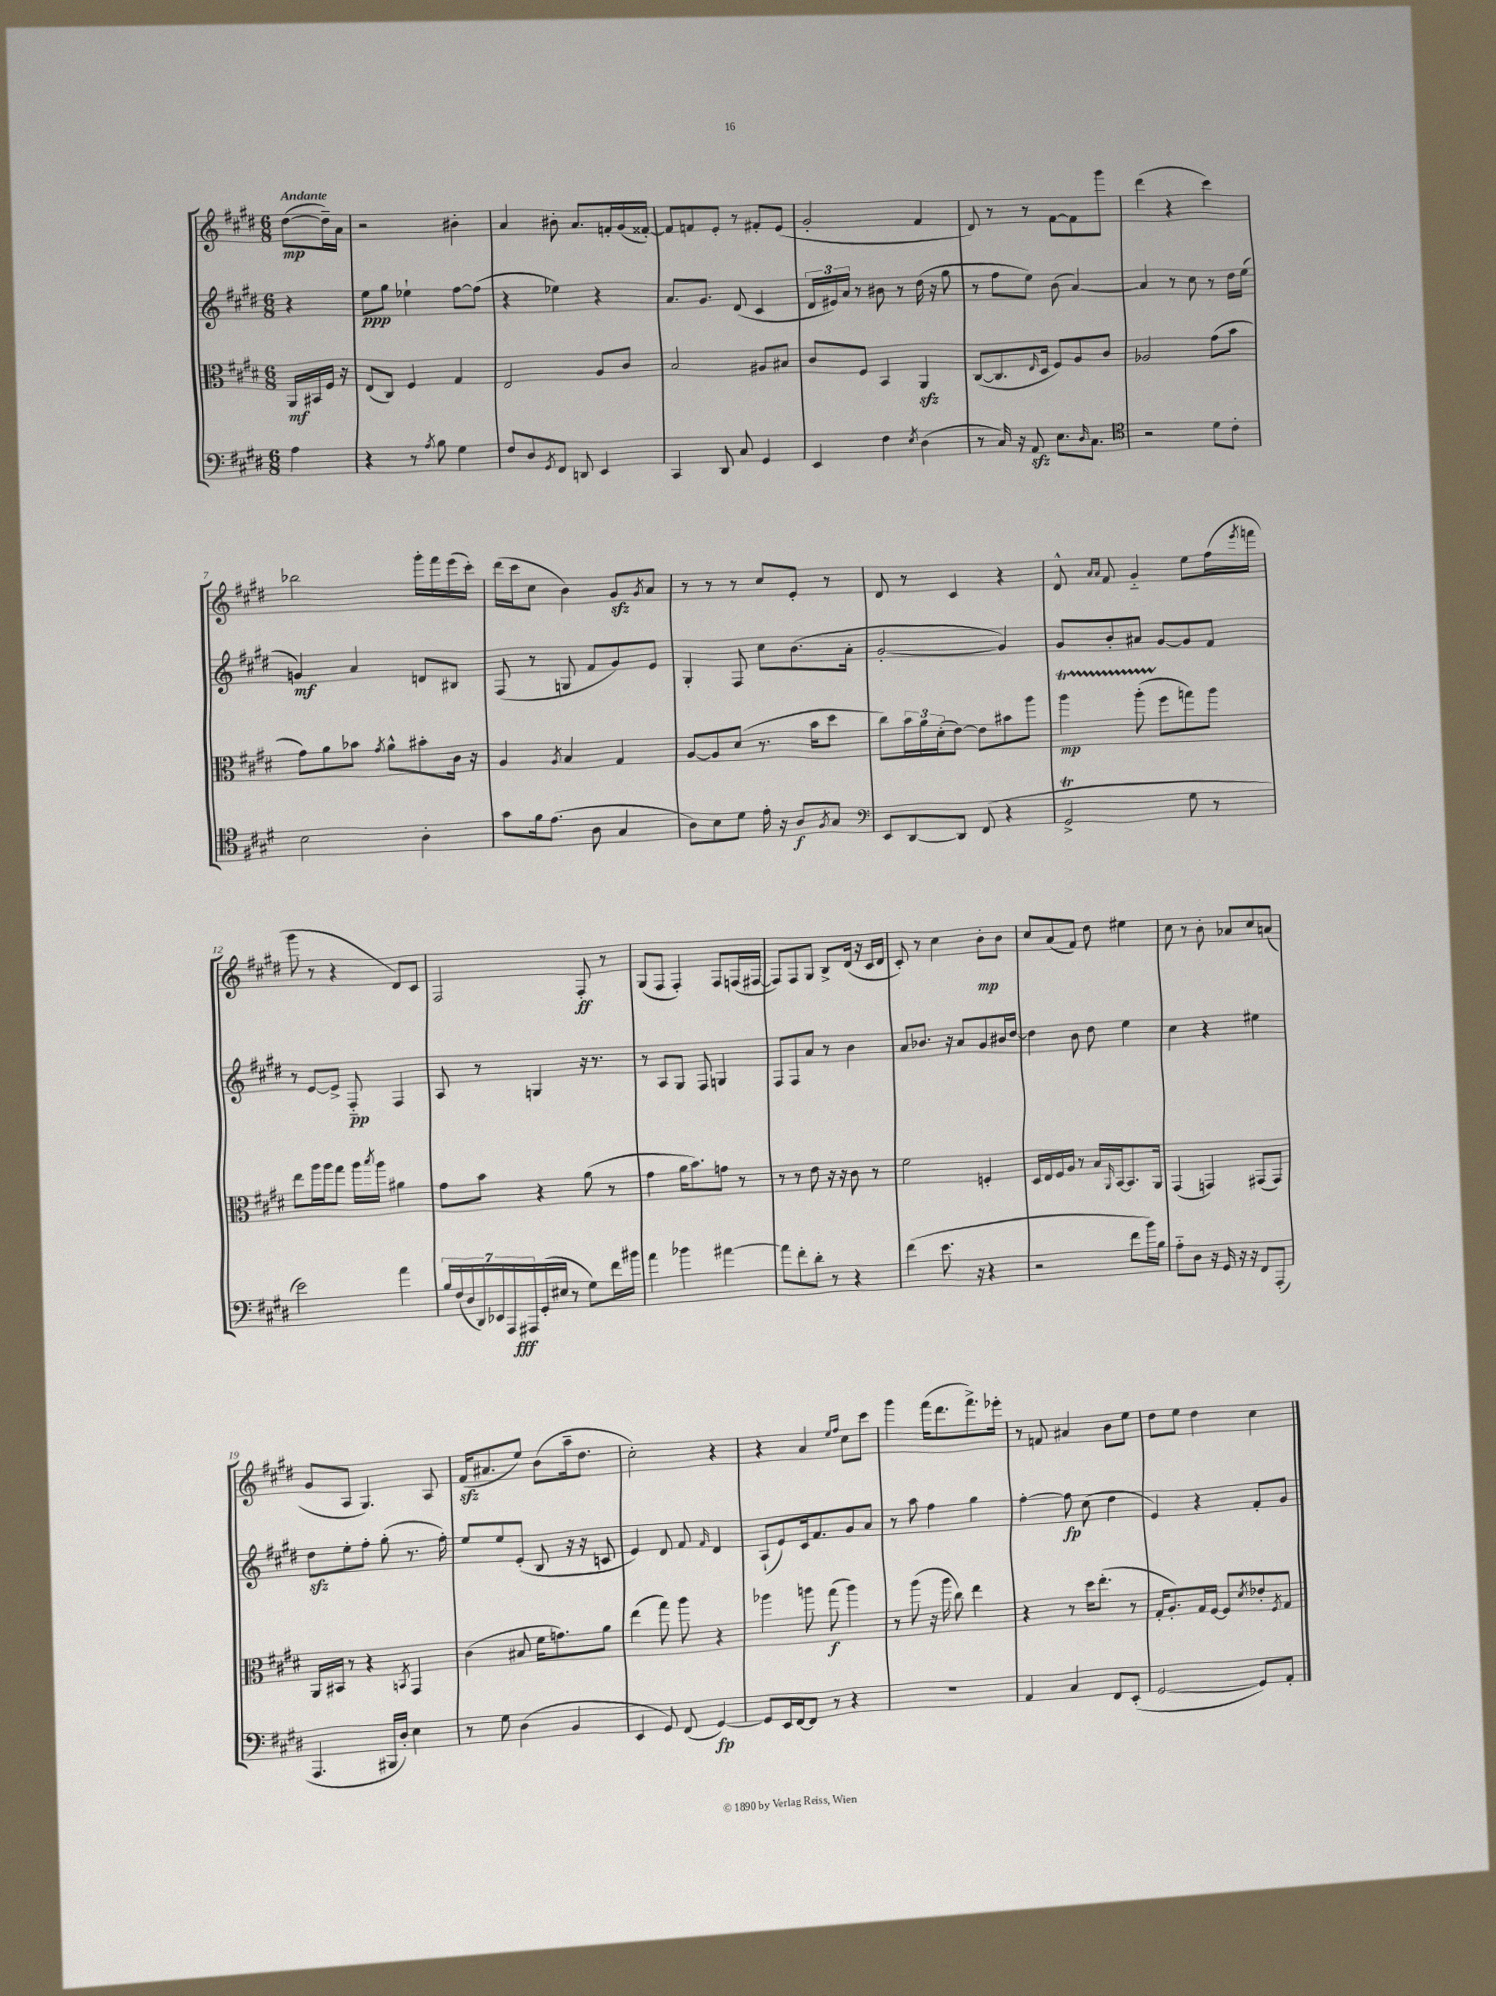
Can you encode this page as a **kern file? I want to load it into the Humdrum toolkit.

**kern	**kern	**kern	**kern
*staff4	*staff3	*staff2	*staff1
*clefF4	*clefC3	*clefG2	*clefG2
*k[f#c#g#d#]	*k[f#c#g#d#]	*k[f#c#g#d#]	*k[f#c#g#d#]
*M6/8	*M6/8	*M6/8	*M6/8
4A	16AA	4r	([8dd#
.	16BB#	.	.
.	16F#	.	16dd#~])
.	16r	.	16a
=	=	=	=
4r	(8E	8ee	2r
.	8C#)	8gg#	.
8r	4F#	4ee-`	.
8qA	.	.	.
8B	.	.	.
4G#	4G#	[8ff#	4b#'
.	.	(8ff#]	.
=	=	=	=
8F#	2E	4r	4a
8D#	.	.	.
8qGG#	.	.	.
8FF#	.	4ee-)	8b#'
8DD	.	.	8.a
4EE	8A	4r	.
.	.	.	16f'
.	8c#	.	(16g#
.	.	.	[16f##')
=	=	=	=
4CC#	2B	8.a	8f##]
.	.	.	8f
.	.	8.g#	.
8DD#	.	.	8e'
8C#	.	(8d#	8r
4GG#	8A#	4c#	8f#'
.	8B#	.	(8e
=	=	=	=
4EE	8c#	24d#	2g#'
.	.	24e#)	.
.	.	24a	.
.	8F#	8r	.
4F#	4BB	8b#	.
.	.	8r	.
8qE	.	.	.
(4D#	4AA	(16dd#	4f#
.	.	16r	.
.	.	8gg#	.
=	=	=	=
8r	([8C#	8r	8d#)
16C#)	8.C#]	8ff#	8r
16r	.	.	.
8AA	.	8ee)	8r
.	16qqE	.	.
.	16D#	.	.
8.E	8F#)	(8b	[8f#
.	8A	[4a)	8f#]
16qqD#	.	.	.
8.C#	.	.	.
.	8c#	.	8ggg#
=	=	=	=
*clefC4	*	*	*
2r	2A-	4a]	(4ddd#
.	.	8r	4r
.	.	8cc#	.
8d#	(8g#	8r	4ccc#)
8c#'	8b	16dd#	.
.	.	(16ee	.
=	=	=	=
2B	8g#)	4g)	2bb-
.	8a	.	.
.	8b-	4a	.
.	8qg#	.	.
.	8a^^	.	.
4A'	8b#'	8d	16ggg#'
.	.	.	16fff#
.	16c#	8B#	(16eee
.	16r	.	16ccc#')
=	=	=	=
8g#	4A	(8F#	(16ddd#
.	.	.	16ccc#
16f#	.	8r	8cc#
(8.e	.	.	.
.	8qA	.	.
.	4B	8G	4b)
8A	.	8f#	.
4G#	4G#	8g#)	8g#
.	.	.	8qg#
.	.	8e	8a
=	=	=	=
8A)	[8A	4G#'	8r
8B	8A]	.	8r
8d#	(8d#	8F#	8r
16e'	8.r	8cc#	8cc#
16r	.	.	.
8A	.	(8.b	8e'
.	16b	.	.
8qF#	.	.	.
8G#	8dd#	.	8r
.	.	16a'	.
=	=	=	=
*clefF4	*	*	*
8EE	8cc#)	[2g#'	8d#
[8DD#	24b	.	8r
.	24a	.	.
.	(24d#'	.	.
8DD#]	[8e)	.	4c#
(8FF#	8e]	.	.
4r	8b#	4g#])	4r
.	8aa	.	.
=	=	=	=
2GG#^	4aa	8g#	8d#^^
.	.	.	16qqa
.	.	.	16qqa
.	.	8b'	8f#
.	(8aa'	8a#	4g#'~
.	8ff#	[8g#	.
8G#	8gg)	8g#]	8ee
8r	8aa	8f#	(16ff#
.	.	.	8qeee
.	.	.	16fff
=	=	=	=
2e)	8ee	8r	8ggg#
.	16aa	[8e	8r
.	16aa	.	.
.	8gg#	8e^]	4r
.	16aa	8F#'~	.
.	8qbb	.	.
.	16aa	.	.
4a	4a#	4F#	8d#)
.	.	.	8c#
=	=	=	=
28B	8g#	8A	2F#
(28F#	.	.	.
28D#	.	.	.
28DD#)	.	.	.
.	8b	8r	.
28EE-	.	.	.
28AAA	.	.	.
28AAA#	.	.	.
(16GG#'	4r	4G	.
16E#	.	.	.
8r	.	.	.
8G#)	(8a	16r	8F#'
.	.	8.r	.
16f#	8r	.	8r
16b#	.	.	.
=	=	=	=
4a	4g#	8r	(8G#
.	.	8A	8F#
4b-	16a	8G#	4F#')
.	8.b)	.	.
.	.	8F#	.
[4a#	8g	4G	8F#
.	8r	.	(16F
.	.	.	[16F#
=	=	=	=
8a#]	8r	8F#	8F#])
8f#'	8r	8F#	8F#
8d#'	8e	8a	8G#
8r	16r	8r	8B^
.	16r	.	.
4r	8c#	4b	(16d#
.	.	.	16r
.	8r	.	16c#
.	.	.	16d#
=	=	=	=
(4f#	2f#	8a	8c#')
.	.	8.b-	8r
8.e	.	.	4cc#
.	.	16r	.
.	.	8a	.
16r	.	.	.
4r	4F'	8g#	8b'
.	.	16b#	8b
.	.	[16dd#	.
=	=	=	=
2r	16D#	4dd#]	8cc#
.	16E	.	.
.	16F#	.	(8a
.	16A	.	.
.	8r	8b	8f#)
.	16B	8dd#	8dd#
.	16qqAA	.	.
.	[16BB	.	.
8f#	8.BB]	4ee	4ee#
16b)	.	.	.
16B	16AA	.	.
=	=	=	=
8A'~	(4GG#	4cc#	8cc#
8D#	.	.	8r
16r	4GG)	4r	8b'
16GG#	.	.	.
16r	.	.	8a-
16r	.	.	.
8FF#	(8GG#	4ee#	8cc#
(8AAA'	8GG#)	.	(8a
=	=	=	=
4.AAA	16AA	8dd#	8g#
.	16BB#	.	.
.	8r	8ee'	8A
.	4r	8ff#'	4.G#)
16BBB#	.	(8gg#'	.
16D#')	.	.	.
.	8qBB	.	.
4E	4GG#	8.r	.
.	.	.	8A
.	.	16ff#')	.
=	=	=	=
8r	(4c#	8ee	(16f#
.	.	.	8.a#
8G#	.	8ee	.
(4D#	8B#	(8e'	8ee)
.	16f#	8B	(8b
.	8.g)	.	.
4BB	.	16r	16aa~
.	.	16r	8.dd#
.	8a	8c	.
=	=	=	=
4EE	(4ee	4e)	2cc#')
8GG#)	8gg#)	8d#	.
(8FF#	8aa	8f#	.
.	.	16qqf#	.
[4GG#)	4r	4d#	4r
=	=	=	=
8GG#]	4aa-	(8A`	4r
16EE	.	8e)	.
[16FF#	.	.	.
8FF#]	8aa	16c#	4a
.	.	8.f#	.
8r	(8gg#	.	.
.	.	.	16qqee
.	.	.	16qqff#
4r	4aa)	8g#	8cc#
.	.	8a	8ccc#
=	=	=	=
2.r	8r	8r	4ggg#
.	(8aa	8aa	.
.	16r	4ff#	(16fff#
.	16aa	.	8.ddd#
.	8cc#)	.	.
.	4ee	4gg#	8.fff#^)
.	.	.	16eee-'
=	=	=	=
4AA	4r	[4ff#'	8r
.	.	.	8f
4C#	8r	8ff#]	4a#
.	16dd#	(8cc#	.
.	(8.ee'	.	.
8FF#	.	4dd#	8b
(8EE'	8r	.	8ee
=	=	=	=
[2GG#	16G#'	4e)	8dd#
.	8.A')	.	.
.	.	.	8ee
.	16G#	4r	4dd#
.	[16F#	.	.
.	8F#]	.	.
.	8qd#	.	.
8GG#])	8e-'	8f#'	4cc#
.	8qF#	.	.
8AA'	8G#	8g#	.
==	==	==	==
*-	*-	*-	*-
